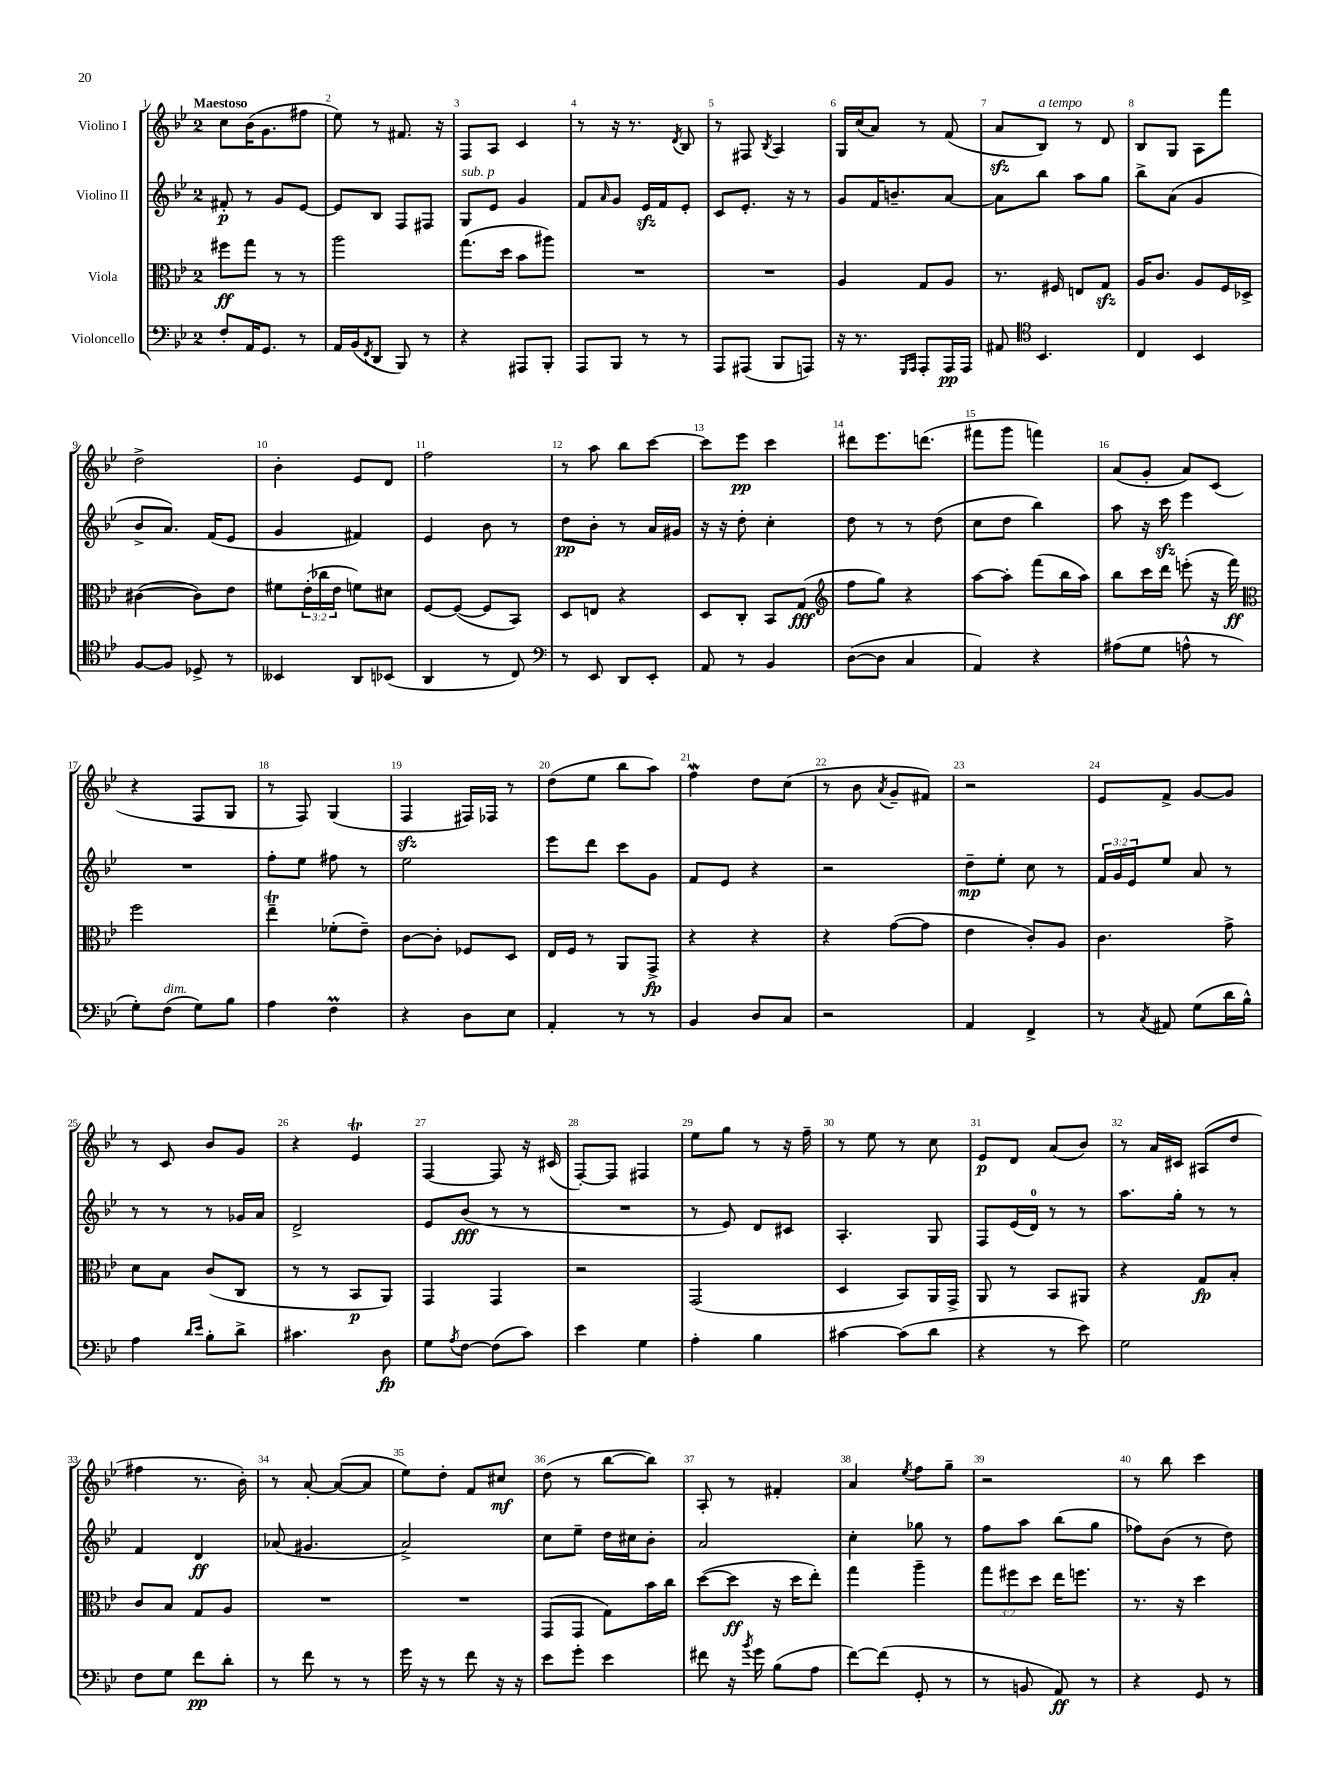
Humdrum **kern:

**kern	**dynam	**kern	**dynam	**kern	**dynam	**kern	**dynam
*part4	*part4	*part3	*part3	*part2	*part2	*part1	*part1
*staff4	*staff4	*staff3	*staff3	*staff2	*staff2	*staff1	*staff1
*I"Violoncello	*	*I"Viola	*	*I"Violino II	*	*I"Violino I	*
*clefF4	*	*clefC3	*	*clefG2	*	*clefG2	*
*k[b-e-]	*	*k[b-e-]	*	*k[b-e-]	*	*k[b-e-]	*
*M2/4	*	*M2/4	*	*M2/4	*	*M2/4	*
=1	=1	=1	=1	=1	=1	=1	=1
!	!	!	!	!	!	!LO:TX:a:B:t=Maestoso	!
8F'/L	.	8ff#X\L	ff	8f#X'/	p	8cc\L	.
16AA/K	.	8gg\J	.	8r	.	(16b-\K	.
8.GG/J	.	.	.	.	.	8.g\	.
.	.	8r	.	8g/L	.	.	.
8r	.	8r	.	[8e-/J	.	8ff#X\J	.
=2	=2	=2	=2	=2	=2	=2	=2
16AA/LL	.	2aa\	.	8e-/L]	.	8ee-\)	.
(16BB-/J	.	.	.	.	.	.	.
8qFF/	.	.	.	.	.	.	.
8DD/J	.	.	.	8B-/J	.	8r	.
8BBB-/)	.	.	.	8F/L	.	8.f#X/	.
8r	.	.	.	8F#X/J	.	.	.
.	.	.	.	.	.	16r	.
=3	=3	=3	=3	=3	=3	=3	=3
!	!	!	!	!LO:TX:a:i:t=sub. p	!	!	!
4r	.	(8.gg\L	.	8G/L	.	8F/L	.
.	.	.	.	8e-/J	.	8A/J	.
.	.	16dd\Jk	.	.	.	.	.
8AAA#X/L	.	8b-\L	.	4g/	.	4c/	.
8BBB-'/J	.	8aa#X\J)	.	.	.	.	.
=4	=4	=4	=4	=4	=4	=4	=4
8AAA/L	.	2r	.	8f/L	.	8r	.
.	.	.	.	16qqa/	.	.	.
8BBB-/J	.	.	.	8g/J	.	16r	.
.	.	.	.	.	.	8.r	.
8r	.	.	.	16e-zz/LL	.	.	.
.	.	.	.	16f/J	.	.	.
.	.	.	.	.	.	8qd/	.
8r	.	.	.	8e-'/J	.	8B-/	.
=5	=5	=5	=5	=5	=5	=5	=5
8AAA/L	.	2r	.	8c/L	.	8r	.
(8AAA#X/J	.	.	.	8.e-'/J	.	8F#X/	.
.	.	.	.	.	.	8qB-/	.
8BBB-/L	.	.	.	.	.	4A/	.
.	.	.	.	16r	.	.	.
8AAAn/J)	.	.	.	8r	.	.	.
=6	=6	=6	=6	=6	=6	=6	=6
16r	.	4A/	.	8g/L	.	16G/LL	.
8.r	.	.	.	.	.	(16cc/J	.
.	.	.	.	16f/K	.	8a/J)	.
.	.	.	.	8.bn~/	.	.	.
16qqGGG/LL	.	.	.	.	.	.	.
16qqAAA/JJ	.	.	.	.	.	.	.
8AAA'/L	.	8G/L	.	.	.	8r	.
16AAA/L	pp	8A/J	.	[8a/J	.	(8f/	.
16AAA/JJ	.	.	.	.	.	.	.
=7	=7	=7	=7	=7	=7	=7	=7
8AA#X/	.	8.r	.	8a\L]	.	8azz/L	.
*clefC4	*	*	*	*	*	*	*
!	!	!	!	!	!	!LO:TX:a:i:t=a tempo	!
4.BB-/	.	.	.	8bb-\J	.	8B-/J)	.
.	.	16F#X/	.	.	.	.	.
.	.	8En/L	.	8aa\L	.	8r	.
.	.	8Gzz/J	.	8gg\J	.	8d/	.
=8	=8	=8	=8	=8	=8	=8	=8
4C/	.	16A/KL	.	8bb-^\L	.	8B-/L	.
.	.	8.c/J	.	.	.	.	.
.	.	.	.	(8a\J	.	8G/J	.
4BB-/	.	8A/L	.	4g/	.	8A\L	.
.	.	16F/L	.	.	.	8fff\J	.
.	.	16D-X^/JJ	.	.	.	.	.
!!LO:LB:g=z
=9	=9	=9	=9	=9	=9	=9	=9
[8F/L	.	([4c#X\	.	8b-^/L	.	2dd^\	.
8F/J]	.	.	.	8.a/J)	.	.	.
8D-X^/	.	8c#\L])	.	.	.	.	.
.	.	.	.	(16f/KL	.	.	.
8r	.	8e-\J	.	8e-/J	.	.	.
=10	=10	=10	=10	=10	=10	=10	=10
4BB--X/	.	8f#X\L	.	4g/	.	4b-'\	.
.	.	(24e-'\L	.	.	.	.	.
.	.	24cc-X\	.	.	.	.	.
.	.	24e-\JJ	.	.	.	.	.
8AA/L	.	8fn\L)	.	4f#X/)	.	8e-/L	.
(8BB-X/J	.	8d#X\J	.	.	.	8d/J	.
=11	=11	=11	=11	=11	=11	=11	=11
4AA/	.	[8F/L	.	4e-/	.	2ff\	.
.	.	(8F/J_	.	.	.	.	.
8r	.	8F/L]	.	8b-\	.	.	.
8C/)	.	8BB-/J)	.	8r	.	.	.
=12	=12	=12	=12	=12	=12	=12	=12
*clefF4	*	*	*	*	*	*	*
8r	.	8D/L	.	8dd\L	pp	8r	.
8EE-/	.	8En/J	.	8b-'\J	.	8aa\	.
8DD/L	.	4r	.	8r	.	8bb-\L	.
8EE-'/J	.	.	.	16a/LL	.	[8ccc\J	.
.	.	.	.	16g#X/JJ	.	.	.
=13	=13	=13	=13	=13	=13	=13	=13
8AA/	.	8D/L	.	16r	.	8ccc\L]	.
.	.	.	.	16r	.	.	.
8r	.	8C'/J	.	8dd'\	.	8eee-\J	pp
4BB-/	.	8BB-/L	.	4cc'\	.	4ccc\	.
.	.	(8G/J	fff	.	.	.	.
=14	=14	=14	=14	=14	=14	=14	=14
*	*	*clefG2	*	*	*	*	*
([8D\L	.	8ff\L	.	8dd\	.	8ddd#X\L	.
8D\J]	.	8gg\J)	.	8r	.	8.eee-\	.
4C/	.	4r	.	8r	.	.	.
.	.	.	.	.	.	(8.dddn\J	.
.	.	.	.	(8dd\	.	.	.
=15	=15	=15	=15	=15	=15	=15	=15
4AA/)	.	[8aa\L	.	8cc\L	.	8fff#X\L	.
.	.	8aa'\J]	.	8dd\J	.	8ggg\J	.
4r	.	(8fff\L	.	4bb-\)	.	4fffn\)	.
.	.	16bb-\L	.	.	.	.	.
.	.	16aa\JJ)	.	.	.	.	.
=16	=16	=16	=16	=16	=16	=16	=16
(8A#X\L	.	8bb-\L	.	8aa\	.	(8a/L	.
8G\J	.	16ccc\L	.	16r	.	8g'/J	.
.	.	16ddd\JJ	.	16ccczz\	.	.	.
8An^^\	.	(8eeen'\	.	4eee-\	.	8a/L)	.
8r	.	16r	.	.	.	(8c/J	.
.	.	16fff\)	ff	.	.	.	.
!!LO:LB:g=z
=17	=17	=17	=17	=17	=17	=17	=17
*	*	*clefC3	*	*	*	*	*
8G'\L)	.	2ff\	.	2r	.	4r	.
!LO:TX:a:i:t=dim.	!	!	!	!	!	!	!
(8F\J	.	.	.	.	.	.	.
8G\L)	.	.	.	.	.	8F/L	.
8B-\J	.	.	.	.	.	8G/J	.
=18	=18	=18	=18	=18	=18	=18	=18
4A\	.	4ee-T~\	.	8ff'\L	.	8r	.
.	.	.	.	8ee-\J	.	8F/)	.
4FM\	.	(8f-X'\L	.	8ff#X\	.	(4G/	.
.	.	8e-~\J)	.	8r	.	.	.
=19	=19	=19	=19	=19	=19	=19	=19
4r	.	[8c\L	.	2ee-\	.	4Fzz/	.
.	.	8c'\J]	.	.	.	.	.
8D\L	.	8F-X/L	.	.	.	16F#X/LL)	.
.	.	.	.	.	.	16F-X/JJ	.
8E-\J	.	8D/J	.	.	.	8r	.
=20	=20	=20	=20	=20	=20	=20	=20
4AA'/	.	16E-/LL	.	8eee-\L	.	(8dd\L	.
.	.	16F/JJ	.	.	.	.	.
.	.	8r	.	8ddd\J	.	8ee-\J	.
8r	.	8AA/L	.	8ccc\L	.	8bb-\L	.
8r	.	8GG^/J	fp	8g\J	.	8aa\J)	.
=21	=21	=21	=21	=21	=21	=21	=21
4BB-/	.	4r	.	8f/L	.	4ffW\	.
.	.	.	.	8e-/J	.	.	.
8D/L	.	4r	.	4r	.	8dd\L	.
8C/J	.	.	.	.	.	(8cc\J	.
=22	=22	=22	=22	=22	=22	=22	=22
2r	.	4r	.	2r	.	8r	.
.	.	.	.	.	.	8b-\	.
.	.	.	.	.	.	8qa/	.
.	.	([8g\L	.	.	.	8g~/L	.
.	.	8g\J]	.	.	.	8f#X/J)	.
=23	=23	=23	=23	=23	=23	=23	=23
4AA/	.	4e-\	.	8dd~\L	mp	2r	.
.	.	.	.	8ee-'\J	.	.	.
4FF^/	.	8c'/L)	.	8cc\	.	.	.
.	.	8A/J	.	8r	.	.	.
=24	=24	=24	=24	=24	=24	=24	=24
8r	.	4.c\	.	24f/LL	.	8e-/L	.
.	.	.	.	24g/	.	.	.
.	.	.	.	24e-/J	.	.	.
8qC/	.	.	.	.	.	.	.
8AA#X/	.	.	.	8ee-/J	.	8f^/J	.
(8G\L	.	.	.	8a/	.	[8g/L	.
16d\L	.	8g^\	.	8r	.	8g/J]	.
16B-^^\JJ)	.	.	.	.	.	.	.
!!LO:LB:g=z
=25	=25	=25	=25	=25	=25	=25	=25
4A\	.	8d\L	.	8r	.	8r	.
.	.	8B-\J	.	8r	.	8c/	.
16qqd/LL	.	.	.	.	.	.	.
16qqe-/JJ	.	.	.	.	.	.	.
8B-'\L	.	(8c/L	.	8r	.	8b-/L	.
8d^\J	.	8C/J	.	16g-X/LL	.	8g/J	.
.	.	.	.	16a/JJ	.	.	.
=26	=26	=26	=26	=26	=26	=26	=26
4.c#X\	.	8r	.	2d^/	.	4r	.
.	.	8r	.	.	.	.	.
.	.	8BB-/L	p	.	.	4e-T/	.
8D\	fp	8AA/J)	.	.	.	.	.
=27	=27	=27	=27	=27	=27	=27	=27
8G\L	.	4GG/	.	8e-/L	.	[4F/	.
8qA/	.	.	.	.	.	.	.
[8F\J	.	.	.	(8b-/J	fff	.	.
(8F\L]	.	4GG/	.	8r	.	8F/]	.
8c\J)	.	.	.	8r	.	16r	.
.	.	.	.	.	.	(16c#X/	.
=28	=28	=28	=28	=28	=28	=28	=28
4e-\	.	2r	.	2r	.	[8F'/L)	.
.	.	.	.	.	.	8F/J]	.
4G\	.	.	.	.	.	4F#X/	.
=29	=29	=29	=29	=29	=29	=29	=29
4A'\	.	(2GG/	.	8r	.	8ee-\L	.
.	.	.	.	8e-/)	.	8gg\J	.
4B-\	.	.	.	8d/L	.	8r	.
.	.	.	.	8c#X/J	.	16r	.
.	.	.	.	.	.	16ff~\	.
=30	=30	=30	=30	=30	=30	=30	=30
[4c#X\	.	4D/	.	4.A'/	.	8r	.
.	.	.	.	.	.	8ee-\	.
(8c#\L]	.	8BB-/L)	.	.	.	8r	.
8d\J	.	16AA/L	.	8G/	.	8cc\	.
.	.	16GG^/JJ	.	.	.	.	.
=31	=31	=31	=31	=31	=31	=31	=31
4r	.	8AA/	.	8F/L	.	8e-/L	p
.	.	8r	.	(16e-/L	.	8d/J	.
.	.	.	.	16d/JJ)	.	.	.
8r	.	8BB-/L	.	8r	.	(8a/L	.
8e-\)	.	8AA#X/J	.	8r	.	8b-/J)	.
=32	=32	=32	=32	=32	=32	=32	=32
2G\	.	4r	.	8.aa\L	.	8r	.
.	.	.	.	.	.	16a/LL	.
.	.	.	.	16gg'\Jk	.	16c#X/JJ	.
.	.	8G/L	fp	8r	.	(8A#X/L	.
.	.	8B-'/J	.	8r	.	8dd/J	.
!!LO:LB:g=z
=33	=33	=33	=33	=33	=33	=33	=33
8F\L	.	8c/L	.	4f/	.	4ff#X\	.
8G\J	.	8B-/J	.	.	.	.	.
8f\L	pp	8G/L	.	4d/	ff	8.r	.
8d'\J	.	8A/J	.	.	.	.	.
.	.	.	.	.	.	16b-'\)	.
=34	=34	=34	=34	=34	=34	=34	=34
8r	.	2r	.	(8a-X/	.	8r	.
8f\	.	.	.	4.g#X/	.	[8a'/	.
8r	.	.	.	.	.	(8a/L_	.
8r	.	.	.	.	.	8a/J]	.
=35	=35	=35	=35	=35	=35	=35	=35
16g\	.	2r	.	2a^/)	.	8ee-\L)	.
16r	.	.	.	.	.	.	.
8r	.	.	.	.	.	8dd'\J	.
8f\	.	.	.	.	.	8f/L	.
16r	.	.	.	.	.	8cc#X/J	mf
16r	.	.	.	.	.	.	.
=36	=36	=36	=36	=36	=36	=36	=36
8e-\L	.	(8GG/L	.	8cc\L	.	(8dd\	.
8g'\J	.	8GG/J	.	8ee-~\J	.	8r	.
4e-\	.	8G\L)	.	16dd\LL	.	[8bb-\L	.
.	.	.	.	16cc#X\J	.	.	.
.	.	16b-\L	.	8b-'\J	.	8bb-\J])	.
.	.	16cc\JJ	.	.	.	.	.
=37	=37	=37	=37	=37	=37	=37	=37
8f#X\	.	([8dd\L	.	2a/	.	8A'/	.
16r	.	8dd\J]	ff	.	.	8r	.
8qb-/	.	.	.	.	.	.	.
16g\	.	.	.	.	.	.	.
(8B-\L	.	16r	.	.	.	4f#X'/	.
.	.	16dd\KL	.	.	.	.	.
8A\J	.	8ee-'\J)	.	.	.	.	.
=38	=38	=38	=38	=38	=38	=38	=38
[8f\L)	.	4gg\	.	4cc'\	.	4a/	.
(8f\J]	.	.	.	.	.	.	.
.	.	.	.	.	.	8qee-/	.
8GG'/	.	4aa~\	.	8gg-X\	.	8ff\L	.
8r	.	.	.	8r	.	8gg~\J	.
=39	=39	=39	=39	=39	=39	=39	=39
8r	.	12gg\L	.	8ff\L	.	2r	.
.	.	12ff#X\	.	.	.	.	.
8BBn/	.	.	.	8aa\J	.	.	.
.	.	12dd\J	.	.	.	.	.
8AA/)	ff	16ee-\KL	.	(8bb-\L	.	.	.
.	.	8.ffn\J	.	.	.	.	.
8r	.	.	.	8gg\J	.	.	.
=40	=40	=40	=40	=40	=40	=40	=40
4r	.	8.r	.	8ff-X\L)	.	8r	.
.	.	.	.	(8b-\J	.	8bb-\	.
.	.	16r	.	.	.	.	.
8GG/	.	4dd\	.	8r	.	4ccc\	.
8r	.	.	.	8dd\)	.	.	.
==	==	==	==	==	==	==	==
*-	*-	*-	*-	*-	*-	*-	*-
